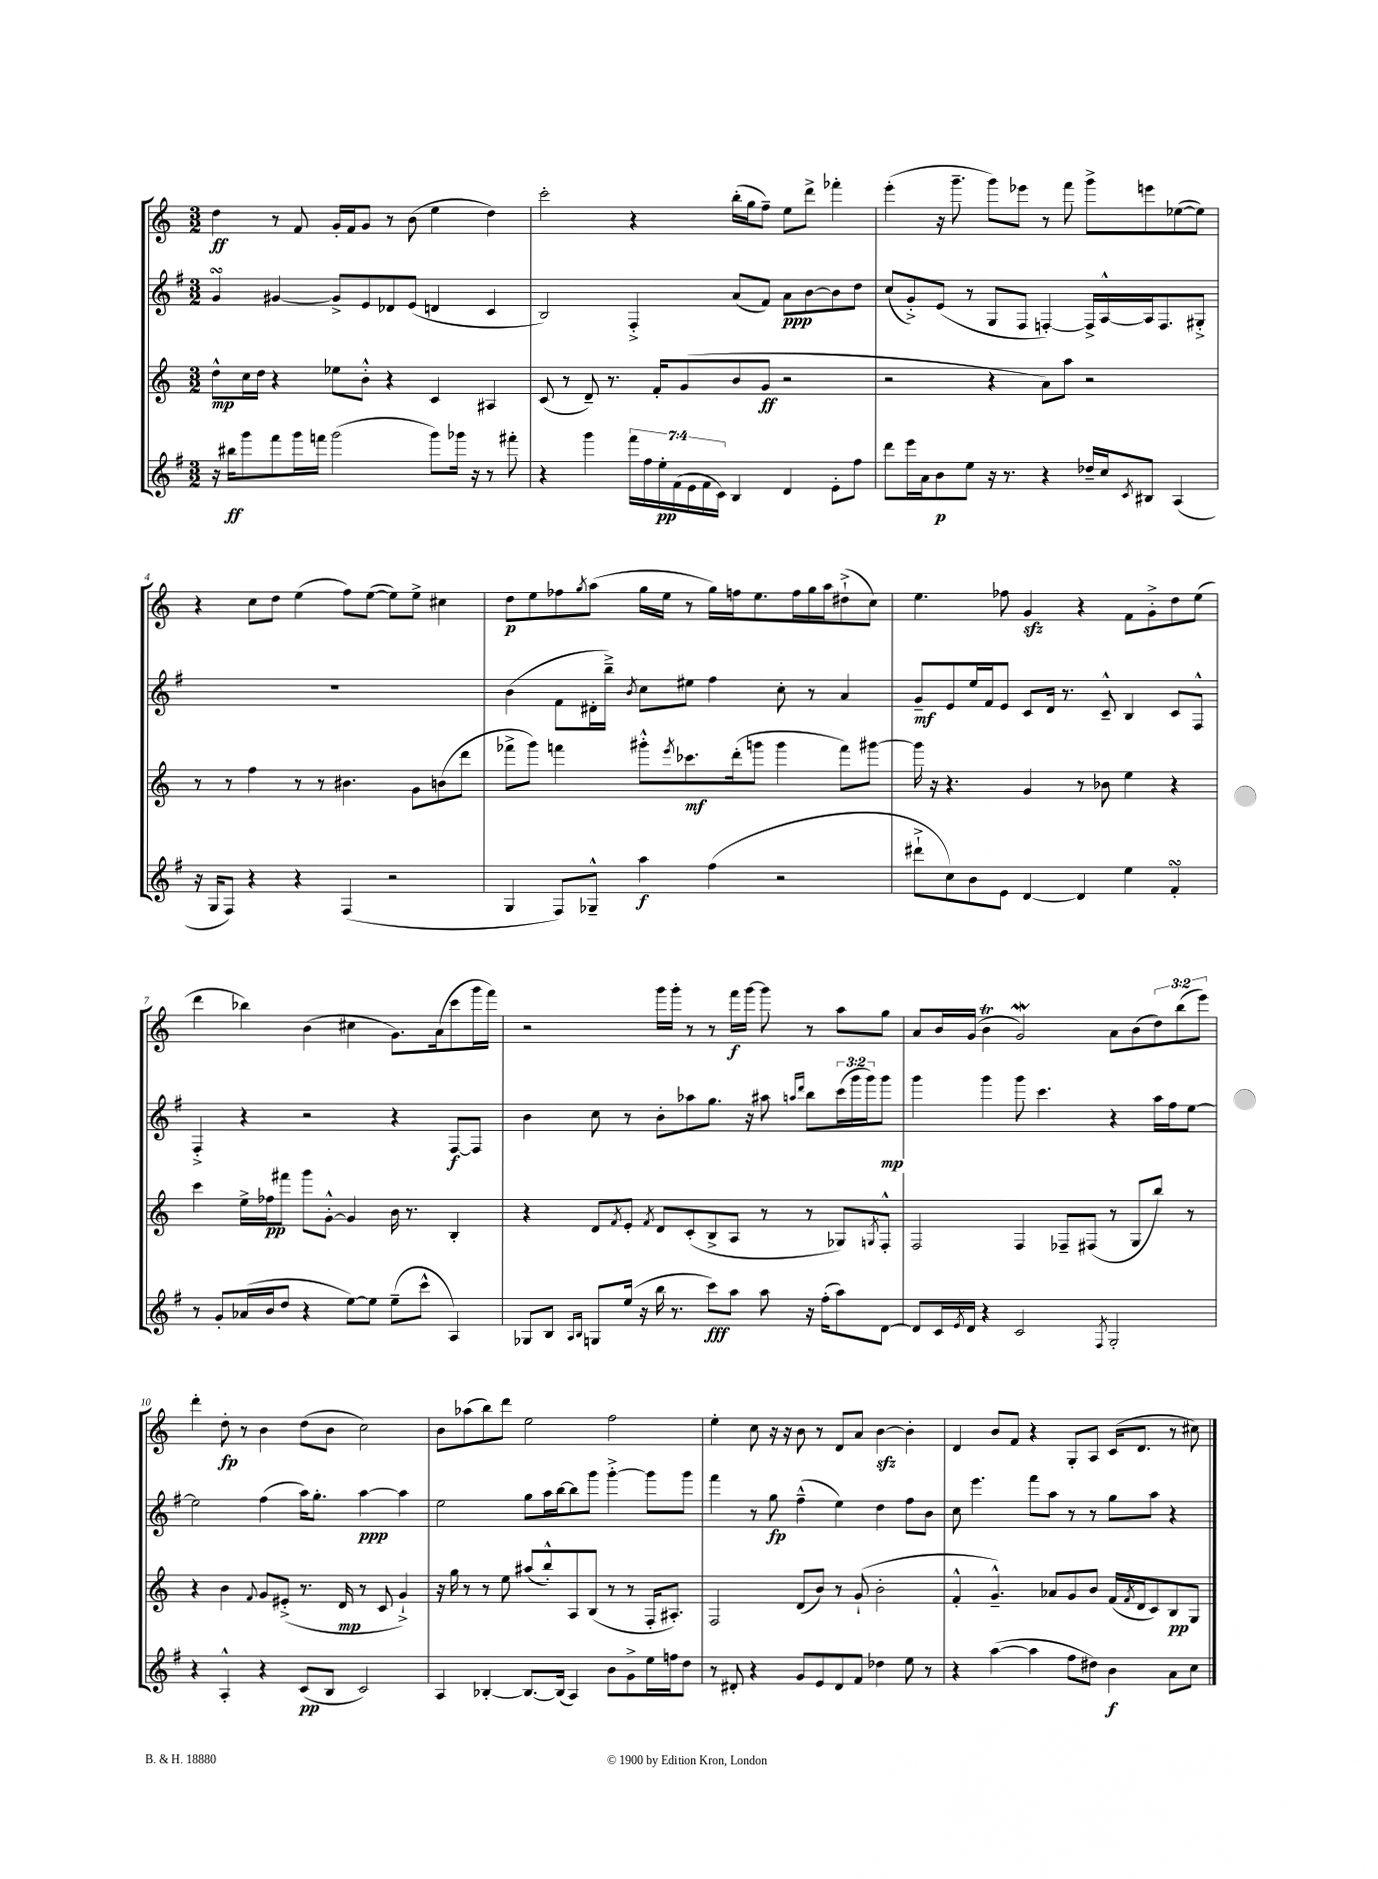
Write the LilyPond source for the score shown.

<<
\new StaffGroup <<
\new Staff = "s0" {
    \clef treble \key c \major \numericTimeSignature \time 3/2 \override Staff.TupletNumber.text = #tuplet-number::calc-fraction-text
    d''4\ff r8 f'8 g'16-. f'16 g'8 r8 b'8( e''4 d''4) |
    c'''2-. r4 b''16-.( g''16 f''8--) e''8 d'''8-> fes'''4-. |
    e'''4-.( r16 g'''8.-- g'''8) ees'''8 r8 f'''8 g'''8-> e'''8 ees''8~( ees''8) |
    r4 c''8 d''8 e''4( f''8) e''8~( e''8) e''8-> cis''4 |
    d''8\p e''8 fes''8 \acciaccatura { g''8 } a''8( g''16 e''16 r8 g''16) f''16 e''8. f''16 g''16 a''16 dis''8-!->( c''8) |
    e''4. fes''8 g'4\sfz r4 f'8 g'8-.-> d''8 e''8( |
    d'''4 bes''4) b'4( cis''4 g'8.) a'16( c'''8 g'''16 f'''16) |
    r2 g'''16 g'''16-. r8 r8 f'''16\f g'''16~ g'''8 r8 a''8 g''8 |
    a'8 b'16 g'16( b'4\trill g'2\mordent) a'8 b'8( \tuplet 3/2 { d''8) b''8( e'''8) } |
    d'''4-. d''8-.\fp r8 b'4 d''8( b'8 c''2) |
    b'8 aes''8( b''8) d'''8 e''2 f''2 |
    e''4-. c''8 r16 r16 b'8 r8 d'8 a'8 b'4~\sfz b'4-. |
    d'4 b'8 f'8 r4 g8-. a8 c'16( d'8. r8 cis''8) \bar "|." |
}
\new Staff = "s1" {
    \clef treble \key g \major \numericTimeSignature \time 3/2 \override Staff.TupletNumber.text = #tuplet-number::calc-fraction-text
    g'4\turn gis'4~ gis'8-> e'8 des'8 e'8( d'4 c'4 |
    b2) fis4-.-> a'8( fis'8) a'8\ppp b'8~ b'8 d''8 |
    c''8( g'8-.->) e'8( r8 g8 fis8 f4~-.) f16-> a16~-^ a16 f8. gis8-.-> |
    R1. |
    b'4( fis'8 dis'16-. b''16--->) \acciaccatura { b'8 } c''8 eis''8 fis''4 c''8-. r8 a'4 |
    g'8--\mf e'8 e''16 fis'16 e'8 c'8 d'16 r8. c'8---^ b4 c'8 fis8-^ |
    fis4-.-> r4 r2 r4 fis8~\f fis8 |
    b'4 c''8 r8 b'8-. aes''8 g''8. r16 ais''8 \grace { a''16 d'''16 } b''8 \tuplet 3/2 { c'''16( g'''16 g'''16) } g'''8\mp |
    g'''4 g'''4 g'''8 c'''4. r4 a''16 fis''16 e''8~ |
    e''2 fis''4( a''16) g''8.-. a''4~\ppp a''4 |
    e''2 g''8 a''16 b''16~ b''8 g'''8 g'''4~-.-> g'''8 g'''8 |
    fis'''4 r8 g''8\fp fis''4---^( e''4) d''4 fis''8 b'8 |
    c''8 e'''4. fis'''8 a''8 r8 r8 g''8 a''8 r4 \bar "|." |
}
\new Staff = "s2" {
    \clef treble \key c \major \numericTimeSignature \time 3/2
    d''8-^\mp c''16 d''16 r4 ees''8 b'8-.-^ r4 c'4 ais4 |
    c'8( r8 d'8--) r8. f'16-. g'8( b'8 g'8\ff r2 |
    r2 r4 a'8) a''8 r2 |
    r8 r8 f''4 r8 r8 bis'4. g'8 b'8( d'''8 |
    fes'''8-> g'''8) f'''4 gis'''8-.-^ \acciaccatura { e'''8 } ces'''8.\mf d'''16-.( g'''8 g'''4 f'''8) gis'''8~ |
    gis'''16 r16 r4. g'4 r8 bes'8 e''4 r4 |
    c'''4 e''16-> fes''16\pp fis'''8 g'''8 g'8~-.-^ g'4 b'16 r8. b4-. |
    r4 d'8 \acciaccatura { f'8 } e'8-. \acciaccatura { f'8 } d'8 c'8-.( b8-> a8 r8 r8 ges8) \acciaccatura { g8 } f8-.-^ |
    f2 f4 fes8-- fis8( r8 g8 b''8) r8 |
    r4 b'4 \appoggiatura { f'8 } g'8 eis'8-.->( r8. d'16\mp r8 c'8 g'4-!->) |
    r16 g''16 r8 r8 e''8 ais''8( b''8-.-^) a8 b8( r8 r8 f16-. ais8.-.) |
    f2 d'8( b'8) r8 g'8-!( b'2-. |
    f'4-.-^ g'4.---^) aes'8 g'8 b'8 f'16( \acciaccatura { f'8 } d'16 c'8) b8\pp g8 \bar "|." |
}
\new Staff = "s3" {
    \clef treble \key g \major \numericTimeSignature \time 3/2 \override Staff.TupletNumber.text = #tuplet-number::calc-fraction-text
    r16 bis''16\ff g'''8 fis'''8 g'''16 f'''16 g'''2( g'''8) ges'''16 r16 r8 fis'''8-. |
    r4 g'''4 \tuplet 7/4 { fis'''16 fis''16 e''16-.\pp fis'16( e'16 fis'16 c'16) } b4 d'4 e'8-. fis''8 |
    d'''8 e'''16 a'16 b'8\p e''8 r16 r8. r4 des''16-- c''16 \acciaccatura { c'8 } bis8 a4( |
    r16 g16 fis8) r4 r4 fis4( r2 |
    g4 fis8) ges8---^ a''4\f fis''4( r2 |
    dis'''8-!-> c''8) b'8 e'8 d'4~ d'4 e''4 fis'4-.\turn |
    r8 g'8-. aes'16( b'16 d''8 r4 e''8~) e''8 e''8--( c'''8-^ a4) |
    ges8 b8 \grace { a16 b16 } g8 e''16( r16 b''16 r8. c'''8\fff) a''8 a''8 r16 fis''16-.( a''8) d'8~ |
    d'8 c'16 \acciaccatura { e'8 } d'16 r4 c'2 \acciaccatura { fis8 } g2-. |
    r4 a4-.-^ r4 c'8\pp( b8 c'2) |
    a4 bes4~-. bes8.~ bes16( a4) b'8 g'8-> e''16 f''16 d''8 |
    r8 dis'8-. r4 g'8 e'8 dis'8 fis'8 des''4 e''8 r8 |
    r4 a''4~( a''4 fis''8 dis''8) b'4\f a'8 c''8 \bar "|." |
}
>>
>>
